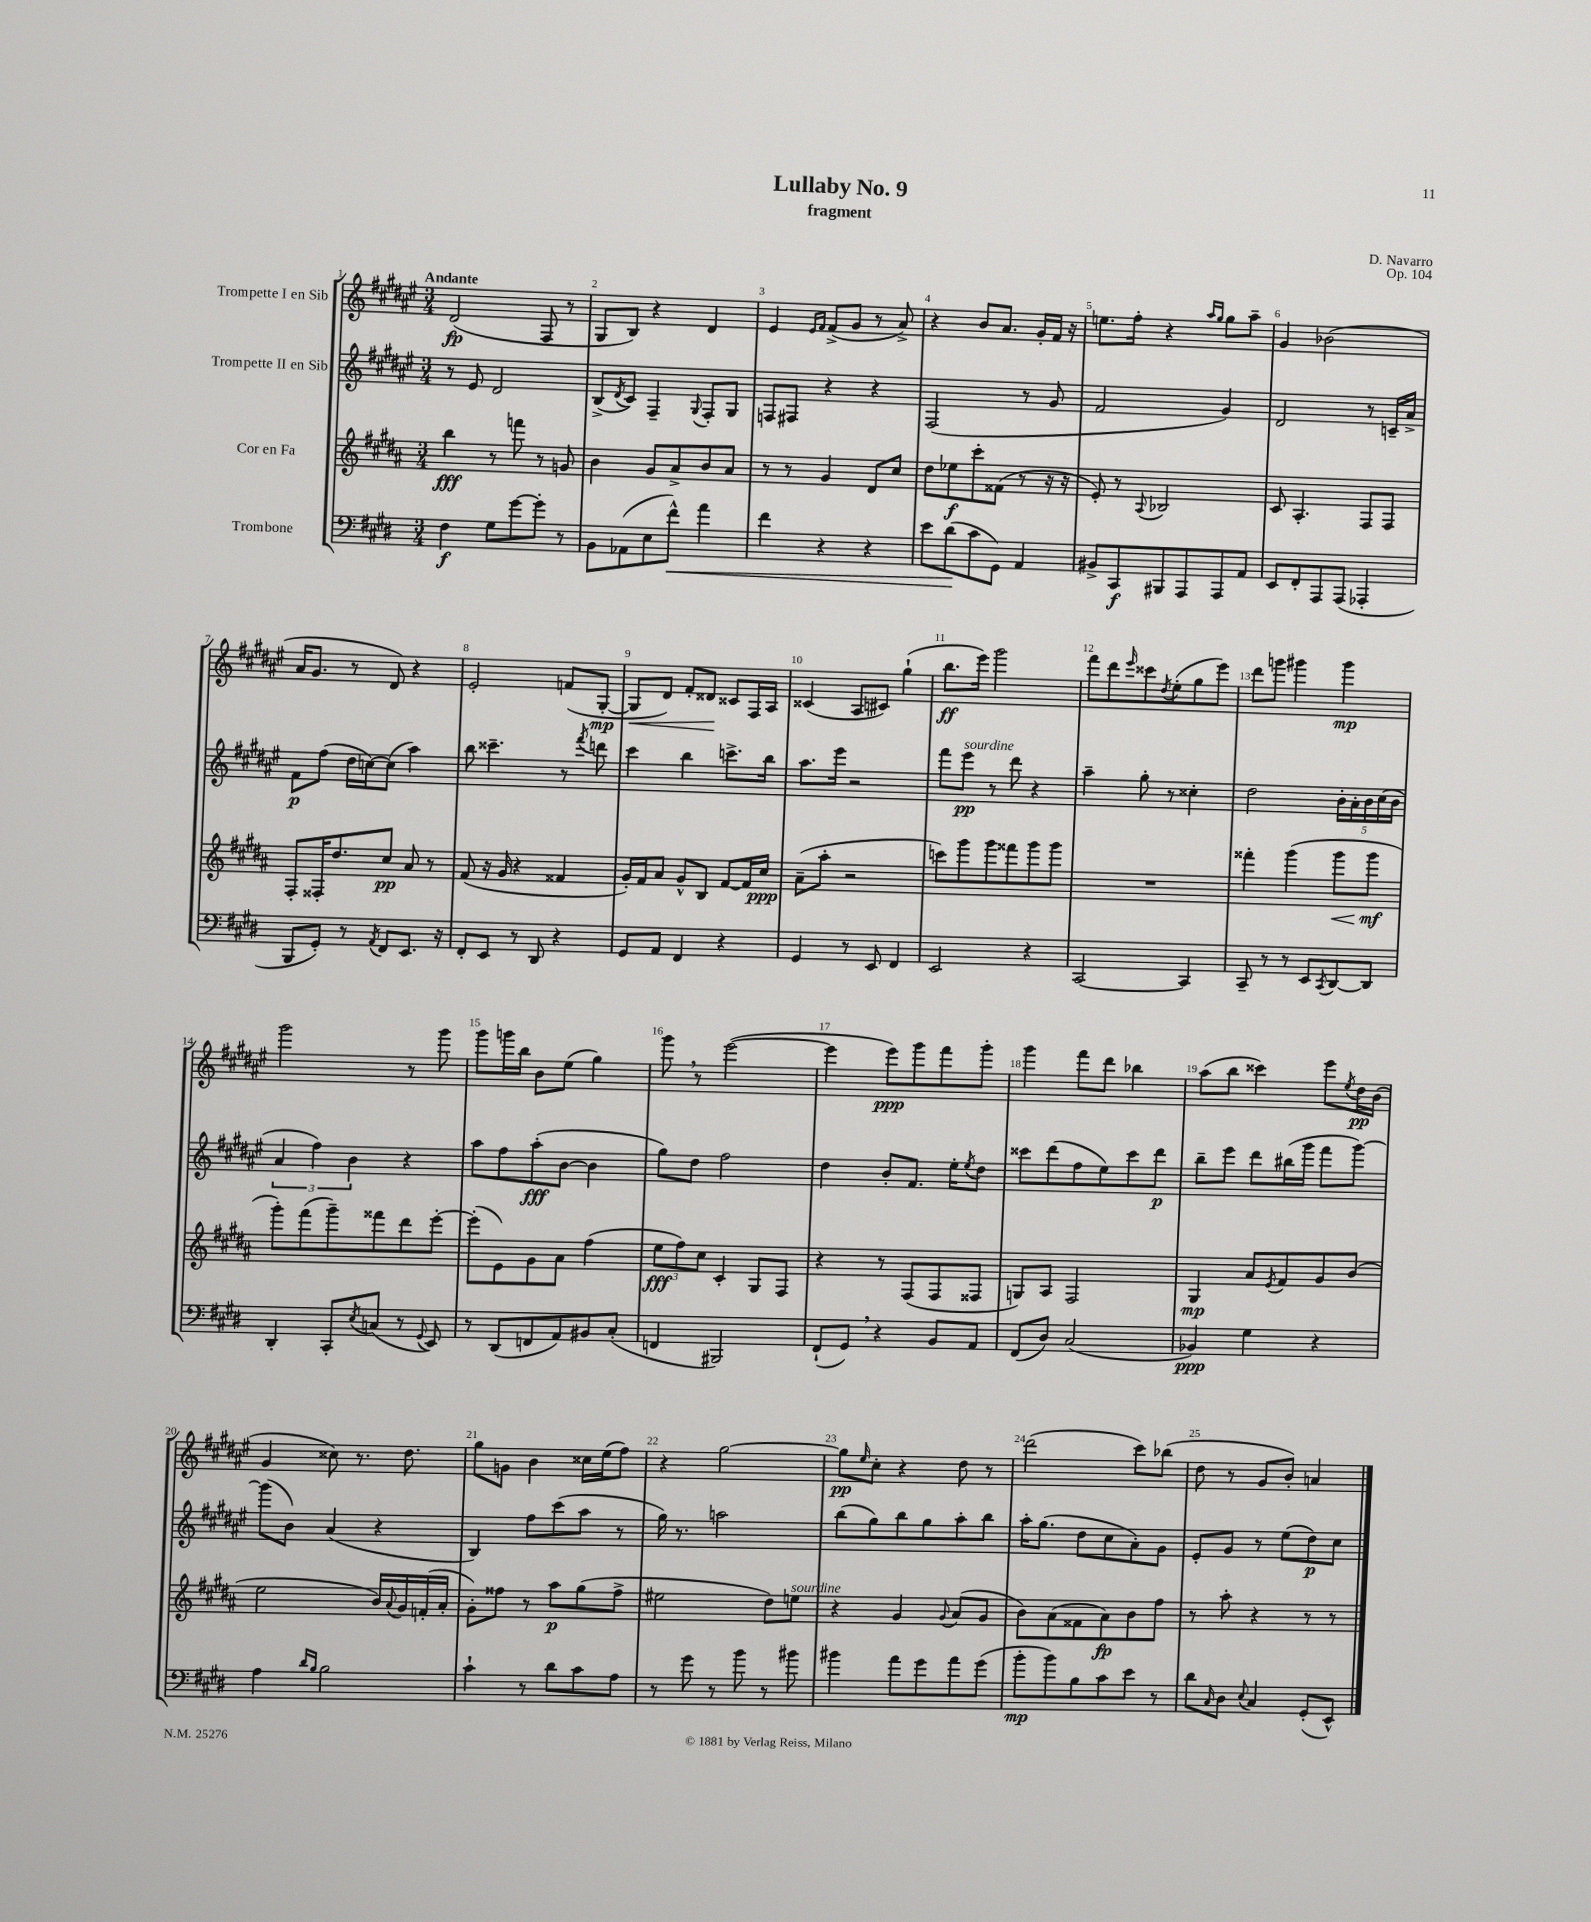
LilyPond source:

\header { title = "Lullaby No. 9" composer = "D. Navarro" subtitle = "fragment" opus = "Op. 104" }
<<
\new StaffGroup <<
\new Staff = "s0" \with { instrumentName = "Trompette I en Sib" } {
    \clef treble \key fis \major \numericTimeSignature \time 3/4 \tempo "Andante"
    dis'2\fp( fis8 r8 |
    gis8 b8) r4 dis'4 |
    eis'4 \grace { eis'16 fis'16 } fis'8->( gis'8 r8 ais'8->) |
    r4 b'8 ais'8. gis'16-. fis'16 r16 |
    e''8. fis''16-. r4 \grace { ais''16 gis''16 } gis''8 ais''8-- |
    gis'4 bes'2( |
    ais'16 gis'8. r8 dis'8) r4 |
    eis'2-. f'8( gis8~-.\mp |
    gis8\< dis'8) fis'8-. disis'8\! cisis'8 fis16 ais16 |
    cisis'4( ais8 cis'8) gis''4-!( |
    b''8.\ff eis'''16) gis'''2 |
    fis'''8 dis'''8 \grace { eis'''16 } cisis'''8 \acciaccatura { dis''8 } eis''8-.( gis''8 eis'''8) |
    dis'''8 g'''8 gis'''4 gis'''4\mp |
    gis'''2 r8 gis'''8 |
    gis'''8 g'''16 b''16 b'8 eis''8( gis''4) |
    gis'''8 \breathe r8 eis'''2~( |
    eis'''4 eis'''8\ppp) gis'''8 fis'''8 gis'''8-. |
    gis'''4 fis'''8 dis'''8 bes''4 |
    ais''8( b''8 cisis'''4) eis'''8 \acciaccatura { eis''8 } dis''16\pp b'16( |
    gis'4 cisis''8) r8. dis''8. |
    gis''8 g'8 b'4 cisis''16 eis''16( fis''8) |
    r4 gis''2~ |
    gis''8\pp \grace { eis''16 } cis''8-. r4 dis''8 r8 |
    dis'''2( cis'''8) bes''8( |
    dis''8 r8 gis'8 b'8-.) a'4 \bar "|." |
}
\new Staff = "s1" \with { instrumentName = "Trompette II en Sib" } {
    \clef treble \key fis \major \numericTimeSignature \time 3/4
    r8 eis'8 dis'2 |
    b8->( \acciaccatura { dis'8 } cis'8) fis4-- \appoggiatura { gis8 } fis8-. gis8 |
    f8 fis8 r4 r4 |
    fis2( r8 gis'8 |
    fis'2 gis'4) |
    dis'2 r8 c'16-- ais'16-> |
    fis'8\p fis''8( dis''16 c''16~) c''8( ais''4) |
    b''8 cisis'''4.-- r8 \acciaccatura { fis'''8 } d'''8 |
    cis'''4 b''4 c'''8.-> b''16 |
    ais''8. eis'''16 r2 |
    fis'''8 eis'''8\pp^\markup { \italic "sourdine" } r8 dis'''8 r4 |
    ais''4-- gis''8-. r8 cisis''4-. |
    dis''2 \tuplet 5/4 { b'16-. ais'16-. b'16 cis''16( b'16 } |
    \tuplet 3/2 { ais'4 fis''4) b'4 } r4 |
    ais''8 fis''8 ais''8-.\fff( b'8~ b'4 |
    gis''8) dis''8 fis''2 |
    dis''4 b'8-. fis'8. eis''16-. \acciaccatura { eis''8 } dis''8 |
    cisis'''8 dis'''8( fis''8 eis''8) cisis'''8 dis'''8\p |
    b''8-- eis'''8 dis'''8 bis''16( gis'''16 fis'''8 gis'''8~) |
    gis'''8( b'8) ais'4( r4 |
    b4) fis''8 cis'''8( ais''8 r8 |
    gis''16) r8. a''2 |
    b''8( gis''8) b''8 gis''8 ais''8-. b''8 |
    ais''16-. gis''8.( dis''8 cis''8 ais'8-.) gis'8 |
    eis'8-. gis'8 r8 eis''8( dis''8\p) cis''8 \bar "|." |
}
\new Staff = "s2" \with { instrumentName = "Cor en Fa" } {
    \clef treble \key b \major \numericTimeSignature \time 3/4
    b''4\fff r8 f'''8 r8 g'8 |
    b'4 gis'8 ais'8-> b'8 ais'8 |
    r8 r8 gis'4 dis'8 cis''8 |
    dis''8 ees''8\f cis'''8-. fisis'8( r8 r16 r16 |
    e'8-.) r8 \appoggiatura { ais8 } bes2 |
    cis'8 ais4.-. fis8 fis8 |
    fis8-. fisis16-. dis''8. cis''8\pp ais'8 r8 |
    fis'8( r16 gis'16 r4 fisis'4 |
    gis'16-.) fis'16 ais'8 gis'8-^ b8 fis'8~ fis'16 cis''16\ppp |
    ais'8--( ais''8-. r2 |
    c'''8) gis'''8 gis'''8 fisis'''8 gis'''8 gis'''8 |
    R2. |
    fisis'''4-. gis'''4( gis'''8\< gis'''8\mf\! |
    gis'''8-.) fis'''8( gis'''8--) fisis'''8 dis'''8 e'''8~-. |
    e'''8-.( e'8) gis'8 ais'8 fis''4( |
    \tuplet 3/2 { e''8\fff fis''8) cis''8 } cis'4-. gis8 fis8 |
    r4 r8 fis8( fis8 fisis8 |
    g8) ais8 fis2 |
    gis4\mp ais'8 \acciaccatura { e'8 } fis'8 gis'8 b'8( |
    e''2 b'16) \appoggiatura { ais'8 } gis'16 f'16-.( ais'16-. |
    gis'8-.) fisis''8 r8 ais''8\p gis''8( fisis''8-> |
    eis''2 dis''8) e''8^\markup { \italic "sourdine" } |
    r4 gis'4 \appoggiatura { gis'8 } ais'8( gis'8 |
    b'8) ais'8( fisis'8 ais'8\fp) b'8 fis''8 |
    r8 ais''8-. r4 r8 r8 \bar "|." |
}
\new Staff = "s3" \with { instrumentName = "Trombone" } {
    \clef bass \key e \major \numericTimeSignature \time 3/4
    fis4\f gis8 gis'8~ gis'8-. r8 |
    b,8 aes,8( e8 fis'8-^\<) a'4 |
    fis'4 r4 r4 |
    e'8 dis'8\!( cis'8 gis,8) a,4 |
    bis,8-> cis,8\f bis,,8 a,,8 a,,8 a,8 |
    e,8 fis,8-. a,,8 a,,8( aes,,4-. |
    b,,8 gis,8-.) r8 \acciaccatura { a,8 } fis,8 e,8. r16 |
    fis,8-. e,8 r8 dis,8 r4 |
    gis,8 a,8 fis,4 r4 |
    gis,4 r8 e,8 fis,4 |
    e,2 r4 |
    cis,2~ cis,4 |
    cis,8-- r8 r8 e,8 \acciaccatura { cis,8 } dis,8~ dis,8 |
    dis,4-. cis,8-. \acciaccatura { e8 } c8( r8 \appoggiatura { gis,8 } e,8) |
    r8 dis,8( f,8 a,8) bis,8 cis8-.( |
    f,4 bis,,2) |
    fis,8-!( gis,8) \breathe r4 b,8 a,8 |
    fis,8( dis8) cis2( |
    bes,4\ppp) gis4 r4 |
    a4 \grace { dis'16 b16 } b2 |
    cis'4-! r8 dis'8 cis'8 a8 |
    r8 gis'8 r8 b'8 r8 bis'8 |
    bis'4 a'8 gis'8 a'8 gis'8( |
    b'8-.\mp b'8) b8 cis'8 e'8 r8 |
    dis'8 \grace { cis16 } dis8 \appoggiatura { e8 } cis4 gis,8-.( e,8-^) \bar "|." |
}
>>
>>
\layout { \context { \Score \override BarNumber.break-visibility = ##(#f #t #t) barNumberVisibility = #all-bar-numbers-visible } }
